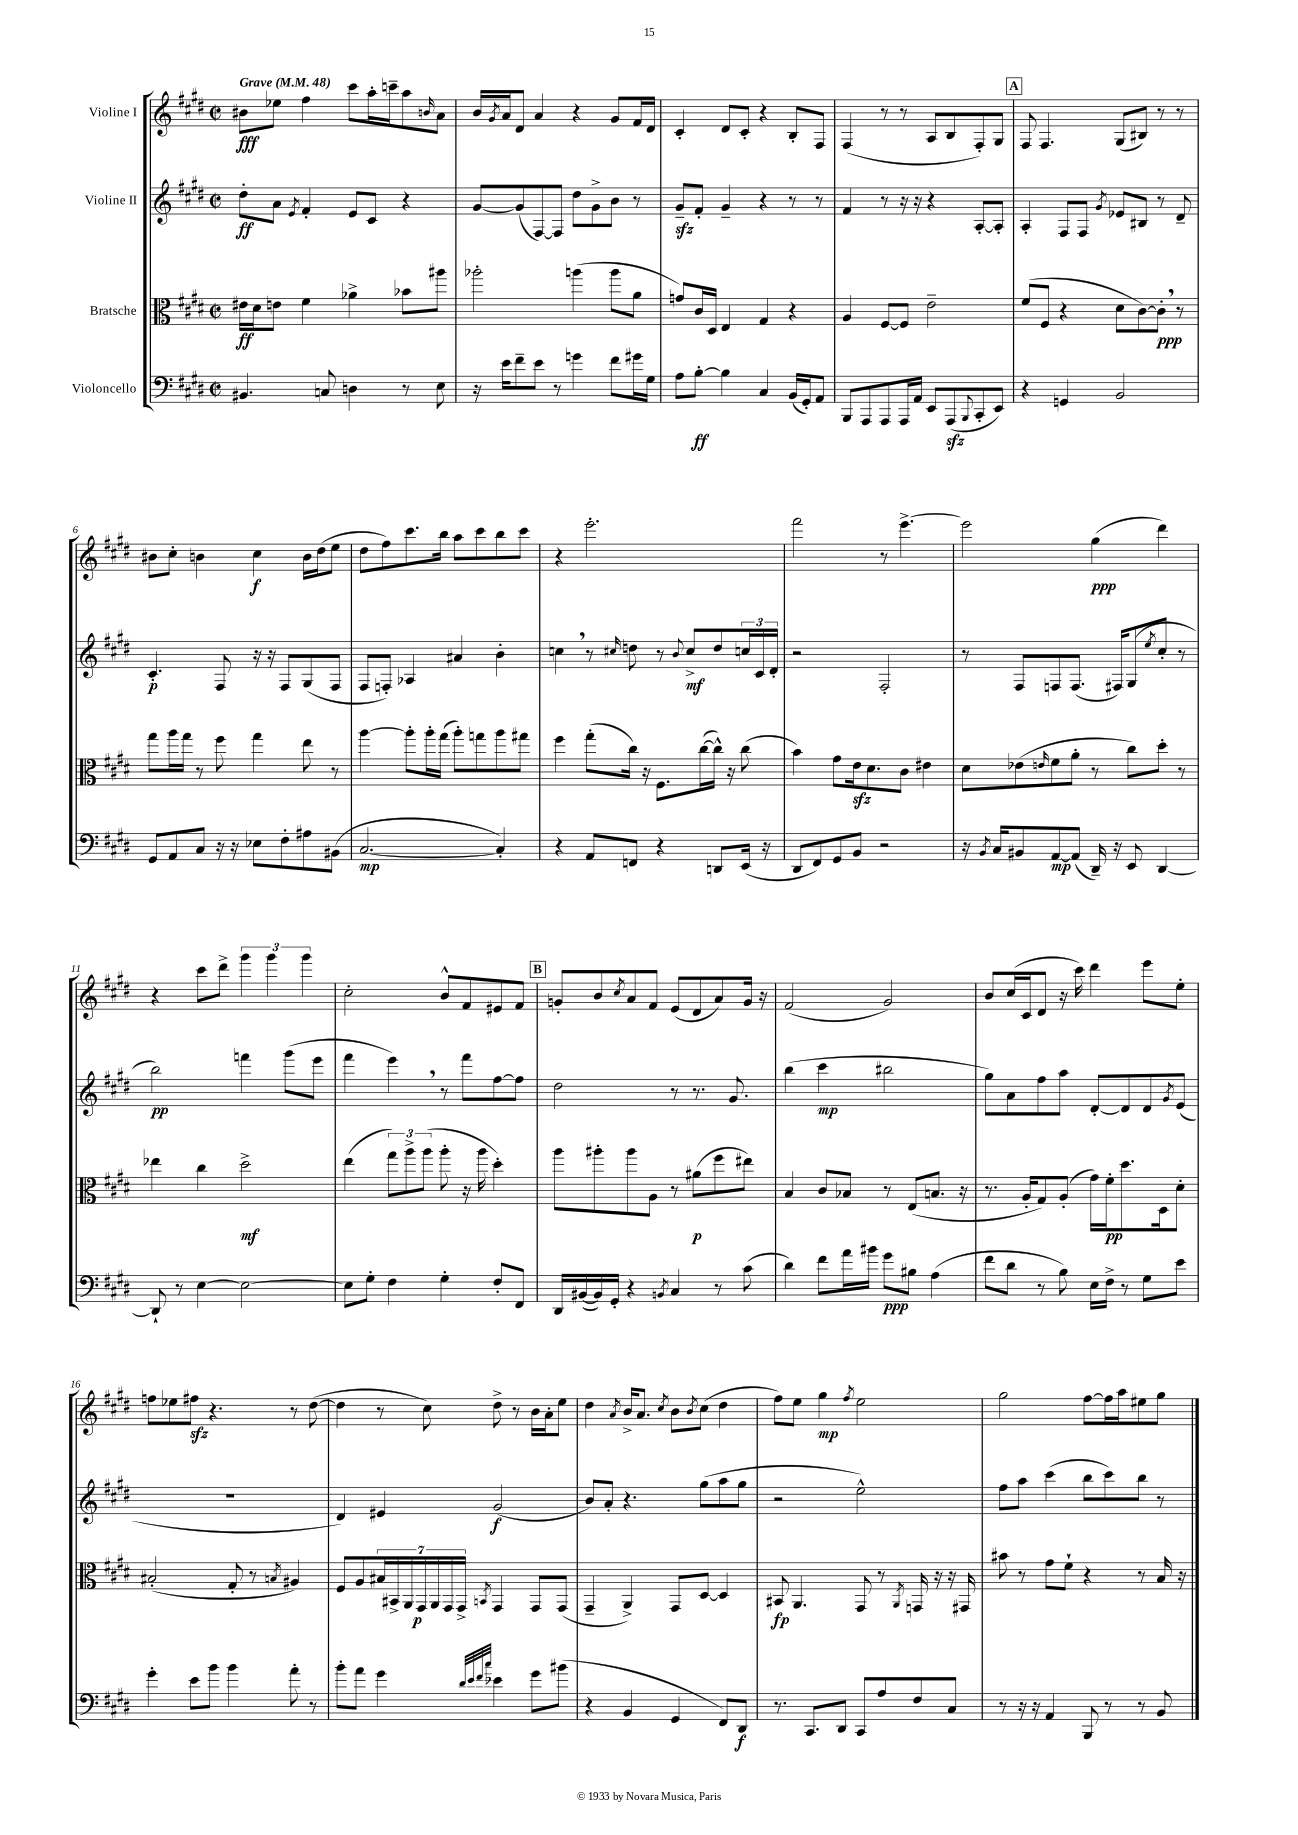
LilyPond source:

<<
\new StaffGroup <<
\new Staff = "s0" \with { instrumentName = "Violine I" } {
    \clef treble \key e \major \defaultTimeSignature \time 2/2 \tempo "Grave" 4 = 48
    bis'8\fff ees''8 fis''4 cis'''8 a''16-. c'''16-- a''8 \grace { b'16 } a'8 |
    b'16 \acciaccatura { gis'8 } a'16 dis'8 a'4 r4 gis'8 fis'16 dis'16 |
    cis'4-. dis'8 cis'8-. r4 b8-. fis8 |
    fis4( r8 r8 a8 b8 fis8-.) gis8 |
    \mark \markup { \box "A" } fis8 fis4. gis8( bis8) r8 r8 |
    bis'8 cis''8-. b'4 cis''4\f b'16 dis''16( e''8 |
    dis''8 fis''8) cis'''8. b''16 a''8 cis'''8 b''8 cis'''8 |
    r4 e'''2.-. |
    fis'''2 r8 e'''4.~-> |
    e'''2 gis''4\ppp( dis'''4) |
    r4 cis'''8 dis'''8-> \tuplet 3/2 { gis'''4 gis'''4 gis'''4 } |
    cis''2-. b'8-^ fis'8 eis'8 fis'8 |
    \mark \markup { \box "B" } g'8-. b'8 \acciaccatura { cis''8 } a'8 fis'8 e'8( dis'8 a'8) g'16 r16 |
    fis'2( gis'2) |
    b'8 cis''16( cis'16 dis'8 r16 cis'''16) dis'''4 e'''8 e''8-. |
    f''8 ees''8 fis''8\sfz r4. r8 dis''8~( |
    dis''4 r8 cis''8) dis''8-> r8 b'16 a'16-. e''8 |
    dis''4 \acciaccatura { a'8 } b'16-> a'8. \acciaccatura { cis''8 } b'8 \acciaccatura { b'8 } cis''8( dis''4 |
    fis''8) e''8 gis''4\mp \acciaccatura { fis''8 } e''2 |
    gis''2 fis''8~ fis''16 a''16 eis''8 gis''8 \bar "|." |
}
\new Staff = "s1" \with { instrumentName = "Violine II" } {
    \clef treble \key e \major \defaultTimeSignature \time 2/2
    dis''8-.\ff a'8 \acciaccatura { e'8 } fis'4-. e'8 cis'8 r4 |
    gis'8~ gis'8( fis8~) fis8 dis''8 gis'8-> b'8 r8 |
    gis'8--\sfz fis'8-. gis'4-- r4 r8 r8 |
    fis'4 r8 r16 r16 r4 a8~-. a8-. |
    \mark \markup { \box "A" } a4-. fis8 fis8 \acciaccatura { gis'8 } ees'8 bis8 r8 dis'8-- |
    cis'4.-.\p fis8 r16 r16 fis8 gis8( fis8 |
    fis8 f8-.) aes4 ais'4 b'4-. |
    c''4 \breathe r8 \grace { cis''16 } d''8 r8 \appoggiatura { b'8 } cis''8->\mf d''8 \tuplet 3/2 { c''16 cis'16 dis'16-. } |
    r2 fis2-. |
    r8 fis8 f8 f8.( fis16) gis8( \acciaccatura { e''8 } cis''8-. r8 |
    b''2\pp) f'''4 gis'''8( e'''8 |
    fis'''4 e'''4) \breathe r8 fis'''8 fis''8~ fis''8 |
    \mark \markup { \box "B" } dis''2 r8 r8. gis'8. |
    b''4( cis'''4\mp bis''2 |
    gis''8) a'8 fis''8 a''8 dis'8~-. dis'8 dis'8 \acciaccatura { gis'8 } e'8( |
    R1 |
    dis'4) eis'4 gis'2\f( |
    b'8) a'8-. r4. gis''8( a''8 gis''8 |
    r2 e''2-^) |
    fis''8 a''8 cis'''4( b''8 cis'''8) b''8 r8 \bar "|." |
}
\new Staff = "s2" \with { instrumentName = "Bratsche" } {
    \clef alto \key e \major \defaultTimeSignature \time 2/2
    eis'16\ff dis'16 e'8 fis'4 aes'4-> bes'8 ais''8 |
    aes''2-. a''4( a''8 a'8 |
    g'8) cis'16 dis16 e4 gis4 r4 |
    a4 fis8~ fis8 e'2-- |
    \mark \markup { \box "A" } fis'8( fis8 r4 dis'8 cis'8~) cis'8-.\ppp \breathe r8 |
    gis''8 a''16 gis''16 r8 fis''8 gis''4 e''8 r8 |
    a''4~ a''8-. a''16-. gis''16( a''8-.) g''8 a''8 gis''8 |
    fis''4 gis''8-.( cis''16) r16 fis8. cis''16~( cis''16-^) r16 cis''8( |
    b'4) gis'8 e'16\sfz dis'8. cis'8 eis'4 |
    dis'8 ees'8( \grace { e'16 } fis'8 a'8-. r8 cis''8) dis''8-. r8 |
    ees''4 cis''4 dis''2->\mf |
    e''4( \tuplet 3/2 { gis''8) a''8-> a''8( } a''8-. r16 a''16 dis''4-.) |
    \mark \markup { \box "B" } a''8 ais''8-. ais''8 a8 r8 ais'8\p( fis''8 eis''8) |
    b4 cis'8 bes8 r8 e8( b8. r16 |
    r8. a16-. gis8) a8-.( gis'16) fis'16-.\pp dis''8. dis16 dis'8-. |
    bis2-.( gis8-. r8 \acciaccatura { b8 } ais4) |
    fis8 a8 \tuplet 7/4 { bis16 bis,16-> a,16 gis,16\p a,16 gis,16 gis,16-> } \acciaccatura { b,8 } gis,4 gis,8 gis,8( |
    gis,4-- a,4->) gis,8 dis8~ dis4 |
    bis,8\fp a,4. gis,8 r8 \acciaccatura { a,8 } g,16 r16 r16 gis,16 |
    bis'8 r8 gis'8 fis'8-! r4 r8 b16 r16 \bar "|." |
}
\new Staff = "s3" \with { instrumentName = "Violoncello" } {
    \clef bass \key e \major \defaultTimeSignature \time 2/2
    bis,4. c8 d4 r8 e8 |
    r16 e'16 fis'8-- e'8 r8 g'4 fis'8 gis'16 gis16 |
    a8 b8~-.\ff b4 cis4 b,16( gis,16-.) a,8 |
    b,,8 a,,8 a,,8 a,,16 a,16 e,8 a,,8\sfz( \appoggiatura { b,,8 } cis,8-. e,8) |
    \mark \markup { \box "A" } r4 g,4 b,2 |
    gis,8 a,8 cis8 r16 r16 ees8 fis8-. ais8 bis,8( |
    cis2.~\mp cis4-.) |
    r4 a,8 f,8 r4 d,8 e,16( r16 |
    dis,8 fis,8) gis,8 b,8 r2 |
    r16 \acciaccatura { b,8 } cis16 bis,8 a,8~\mp a,8( dis,16--) r16 e,8 dis,4~ |
    dis,8-! r8 e4~ e2~ |
    e8 gis8-. fis4 gis4-. fis8-. fis,8 |
    \mark \markup { \box "B" } dis,16 bis,16~( bis,16) gis,16-. r4 \acciaccatura { b,8 } cis4 r8 cis'8( |
    dis'4) fis'8 a'16 bis'16 gis'8\ppp bis8 a4( |
    fis'8 dis'8 r8 b8) e16 fis16-> r8 gis8 e'8 |
    gis'4-. e'8 b'8 b'4 a'8-. r8 |
    b'8-. a'8 gis'4 \grace { dis'32 e'32 fis'32 cis''32 } ees'4 gis'8 bis'8( |
    r4 b,4 gis,4 fis,8) dis,8\f |
    r8. cis,8. dis,8 cis,8 a8 fis8 cis8 |
    r8 r16 r16 a,4 b,,8 r8 r8 b,8 \bar "|." |
}
>>
>>
